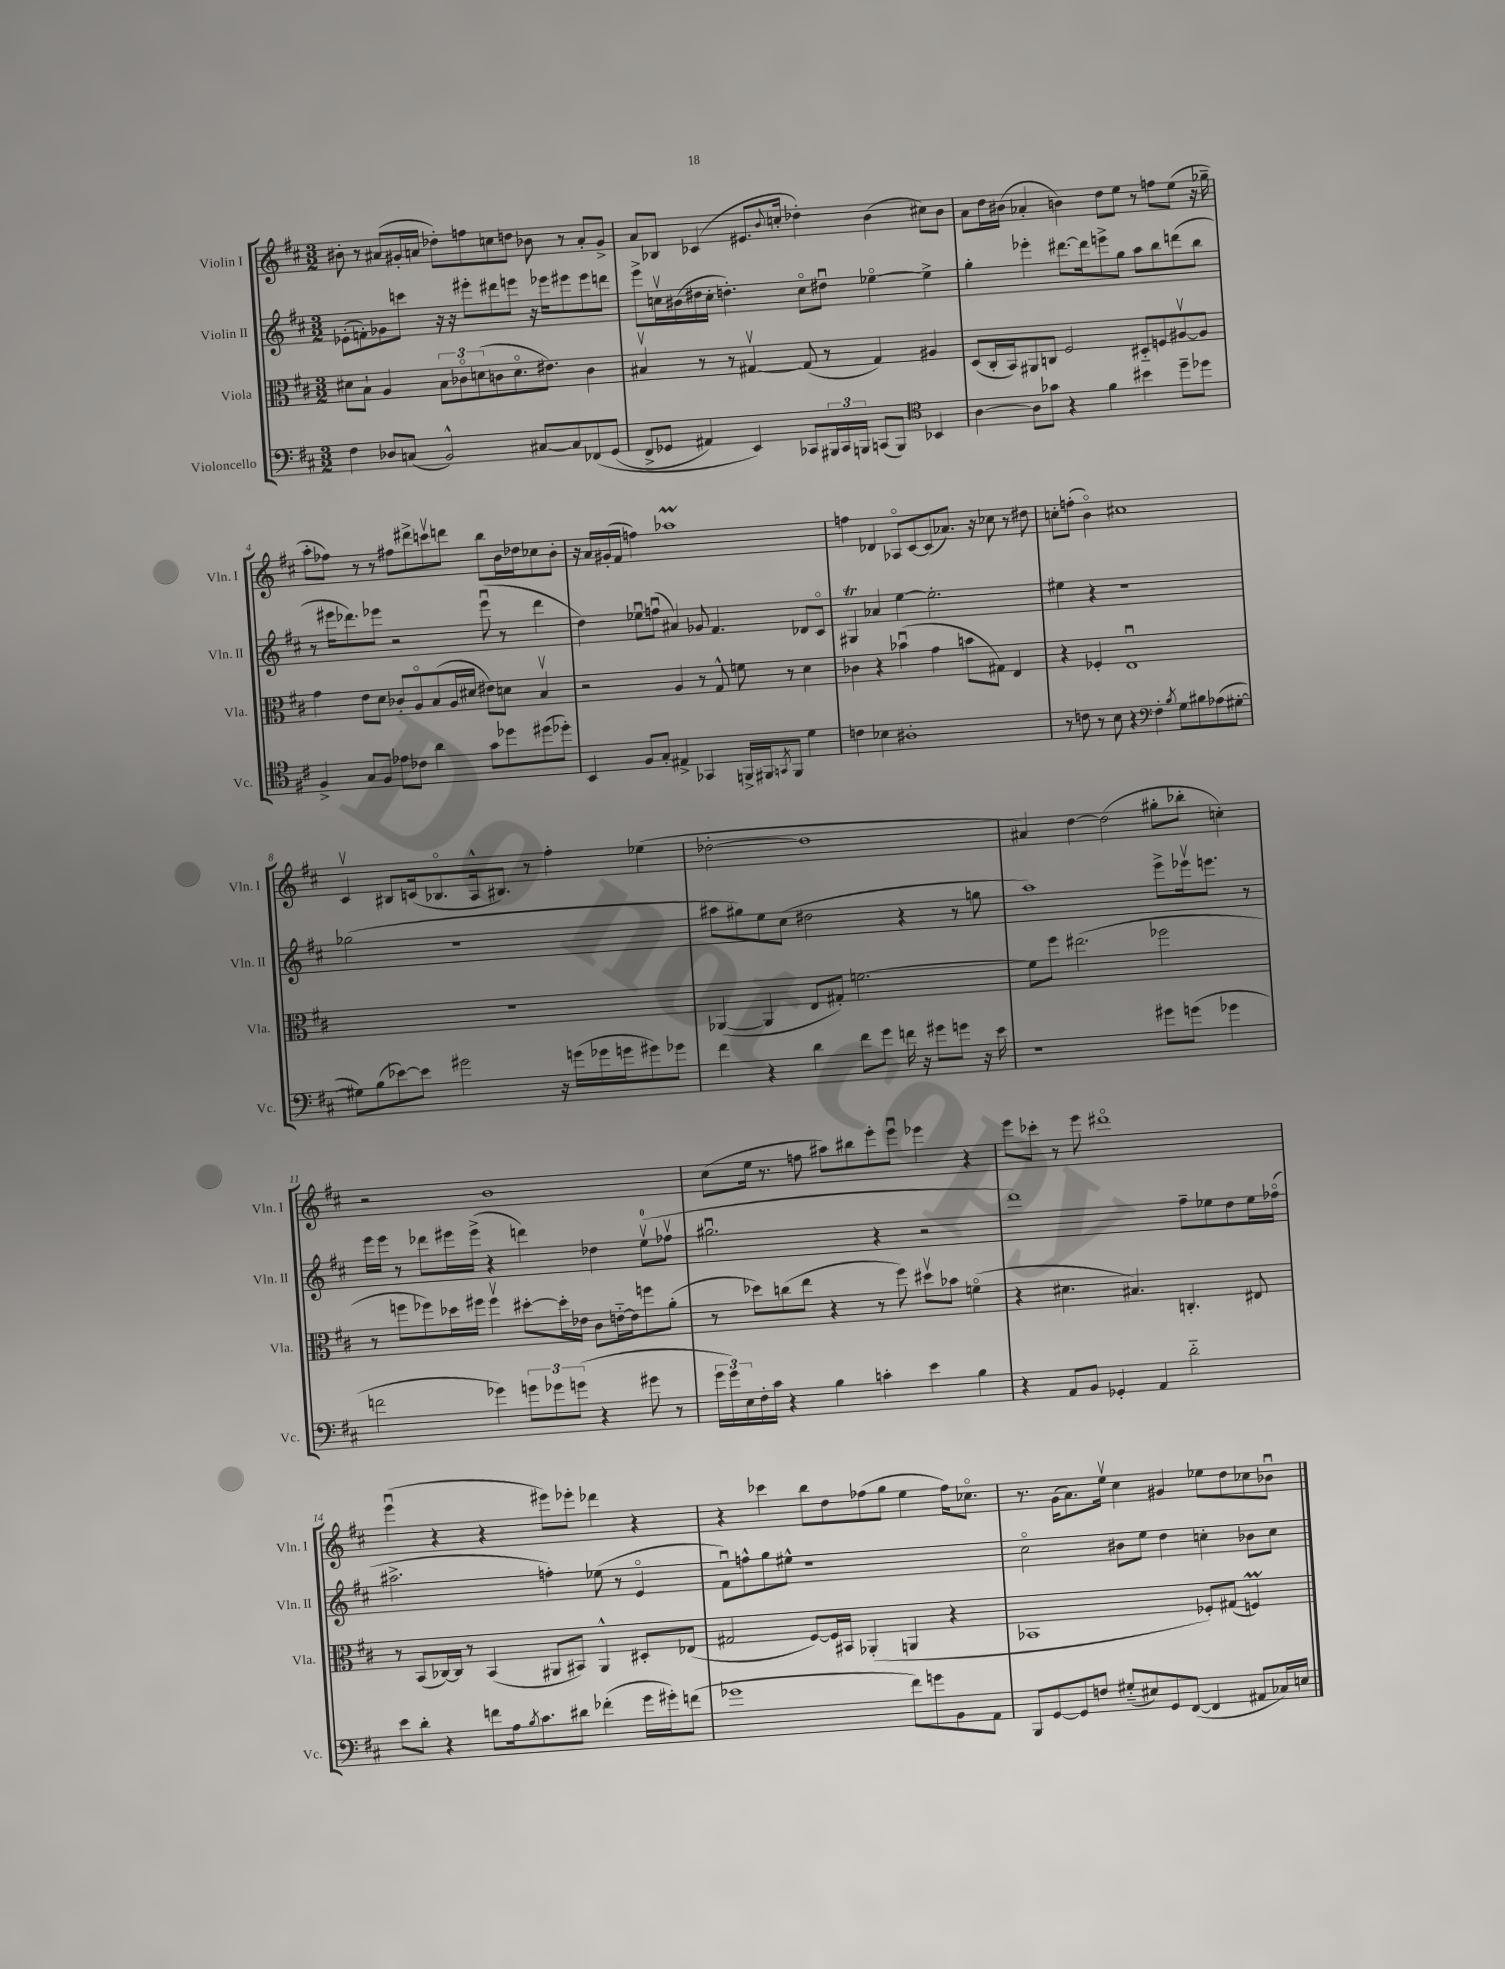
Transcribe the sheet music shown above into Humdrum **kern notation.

**kern	**kern	**kern	**kern
*part4	*part3	*part2	*part1
*staff4	*staff3	*staff2	*staff1
*I"Violoncello	*I"Viola	*I"Violin II	*I"Violin I
*I'Vc.	*I'Vla.	*I'Vln. II	*I'Vln. I
*clefF4	*clefC3	*clefG2	*clefG2
*k[f#c#]	*k[f#c#]	*k[f#c#]	*k[f#c#]
*M3/2	*M3/2	*M3/2	*M3/2
=1	=1	=1	=1
4F#\	8d#X\L	(8e-X'\L	8b#X'\
.	8B`\J	8fn'\)	8r
8D-X/L	4A/	8g-X\	(8a#X/L
(8Cn/J	.	8cccn\J	16g#X'/L
.	.	.	16an/JJ
2BB^^/)	12B\L	16r	8dd-X'\L)
.	.	16r	.
.	12c-X\	.	.
.	.	8eee#X'\L	8ffn\
.	(12dn\	.	.
.	8cn\	8ddd#X\	8ccn\
.	8.d\	8eeen\J	8ddn\J
[8C#X/L	.	16r	8b-X\
.	8.e#X\J)	16eee-X\KL	.
8C#/]	.	8eee#X\	8r
(8FF-X/	4c\	8eee#\	8a'/L
(8GG/J	.	8dddn\J	8g#^/J
=2	=2	=2	=2
8FF#^/L	4B#Xv/	8eee^\L	8a/L
8GG-X/J	.	16ccnv\L	8B-X/J
.	.	(16b#X\	.
4AA#X/)	8r	16dd#X\	(4c-X/
.	.	16cc'\JJ	.
.	8r	4.ddn'\)	.
4EE/)	[4G#Xv/	.	8.e#X/L
.	.	.	8qqb/
.	.	.	16ccn'/Jk
8CC-X/L	(8G#/]	8cc\L	4dd-X'\)
24BBB#X/L	8r	8dd#Xu\J	.
24CC-/	.	.	.
24BBBn/JJ	.	.	.
(8CCn/L	4G#/)	[4ee-X\	(4b\
8BBB/J)	.	.	.
*clefC4	*	*	*
4BB-X/	4A#X/	4ee-^\]	8cc#X\L)
.	.	.	8b\J
=3	=3	=3	=3
[4A\	(8D/L	4gg'\	8a\L
.	16C#'/L	.	16dd\L
.	16BB/J)	.	(16b#X\JJ
8A\L]	8AA#X/	4eee-X'\	4a-X'/
8g-X\J	8Cn/J	.	.
4r	2F#/	[8.ddd#X\L	4bn\)
.	.	16ddd#\k]	.
4f#\	.	8eeen^\	8dd\L
.	.	8gg\J	8ee\J
4b#X\	8D#X/L	8aa\L	8r
.	8Fn/	8bb\	8ffn\L
8dd~\L	[8A#Xv/	(8dddn\	(8ee\J
8dd-X\J	8A#/J]	8bb\J	16r
.	.	.	16gg-X~\
!!LO:LB:g=z
=4	=4	=4	=4
4F#^/	4g\	8r	8aa'\L
.	.	16eee#X\KL	8ff-X\J)
.	.	8.ddd-X\)	.
8G/L	8e\L	.	8r
8F#/J	8d\J	8eee-X\J	8r
8e-X\L	8c-X'/L	2r	8ff#X\L
8c-X\J	8A/	.	8ddd#X^\
4a\	(8B/	.	8cccnv\
.	16A/L	.	8dddn\J
.	16d#X/JJ	.	.
8g\L	8e#X\L)	(8eee-u\	8bb\L
8dd-X\	8dn\J	8r	16b\L
.	.	.	16dd-X\J
(8dd#X\	4Bv/	4ddd-\	8cc-X\
8dd-X'\J)	.	.	8b'\J
=5	=5	=5	=5
4BB/	2r	4dd\)	16r
.	.	.	16a/LL
.	.	.	(16g#X'/
.	.	.	16f#/JJ
8F#/L	.	8ee-Xu\L	4ffn\)
8G'/J	.	(8ffnu\J	.
4E#X^/	4A/	4a#X/)	1aa-XM
4GG-X/	8r	8g-X/	.
.	8G^^/	4.f#/	.
16FFn^/LL	8fn\	.	.
16FF#X/J	.	.	.
8qGGn/	.	.	.
8FF#/J	8r	.	.
4d\	4d\	8d-X/L	.
.	.	8c#/J	.
=6	=6	=6	=6
4cn\	4c-X\	4G#Xt/	4ffn\
4B-X\	4r	4a-X/	4d-X/
1A#X'	(4b-Xu\	[4ee\	8A-X/L
.	.	.	[8c#/
.	4g\	2.ee'\]	(8c#/]
.	.	.	8.a-X/J)
.	8bn\L	.	.
.	.	.	16r
.	8G#X\J)	.	8cc-X\
.	4E/	.	8r
.	.	.	8dd#X\
=7	=7	=7	=7
8r	4r	4ee#X\	8ccn'\L
8cn\	.	.	(8ffn'\J
8r	4F-X'/	4r	4b\)
8B\	.	.	.
4r	1Eu	1r	1cc#X
*clefF4	*	*	*
4F#'\	.	.	.
8qB/	.	.	.
8G\L	.	.	.
8B#X\	.	.	.
(8A-X\	.	.	.
[8G#X'\J	.	.	.
!!LO:LB:g=z
=8	=8	=8	=8
8G#X\L])	1.r	(2gg-X\	4c#v/
(8B\	.	.	.
[8e-X\)	.	.	8B#X/L
8e-\J]	.	.	(16cn/k
.	.	.	8.B-X/
2g#X\	.	1r	.
.	.	.	16A^^/k
.	.	.	8.B#X/J)
.	.	.	8r
16r	.	.	4ff#'\
(16gn\LL	.	.	.
16g-X\	.	.	.
16gn\J	.	.	.
8g#X\)	.	.	(4ee-X\
8g-X\J	.	.	.
=9	=9	=9	=9
4f#\	([4AA-X/	8aa#X\L	[2dd-X'\
.	.	8gg#X\)	.
4r	4AA-/]	8ee\	.
.	.	(8cc#\J	.
4d\	8E/L	2dd#X\	1dd-]
.	8G#X'/J)	.	.
8f#\L	[2.fn\	.	.
8g\J	.	.	.
16fn\	.	4r	.
16r	.	.	.
8g#X\L	.	.	.
8gn\J	.	8r	.
16r	.	8ggn\	.
16e\	.	.	.
=10	=10	=10	=10
1r	8f\L]	1aa)	4a#X/)
.	8ff#\J	.	.
.	(2.ee#X\	.	[4dd\
.	.	.	(2dd\]
8g#X\L	2ff-X\	8eee^\L	8gg#X'\L
(8gn\J	.	16eee-Xv\k	8bb-X'\J
.	.	8.eeen\J	.
4g-X\	.	.	4ccn'\)
.	.	8r	.
!!LO:LB:g=z
=11	=11	=11	=11
2fn\	8r	16eee\LL	2r
.	.	16eee\JJ	.
.	8ffn\L	8r	.
.	8ff-X\)	8ddd-X\L	.
.	16dd-X\L	16eee#X\L	.
.	16ff#X\JJ	(16eee#^\JJ	.
4g-X\)	4ff#v\	4r	1b
12gn\L	[8dd#X'\L	4dddn\)	.
12g-X\	.	.	.
.	16dd#'\L]	.	.
(12gn\J	.	.	.
.	16e-X\JJ	.	.
4r	8c#\L	4dd-X\	.
.	[16en\L	.	.
.	16e\J]	.	.
8g#X\	8ffn\	(8eev\L	.
8r	(8a'\J	8ff-Xv\J	.
=12	=12	=12	=12
24g\LL	8r	2.gg#Xu\	(8cc#\L
24g\)	.	.	.
24E\	.	.	.
16F#'\	8dd-X\L)	.	16ee\Jk
16c#\JJ	.	.	8.r
4r	(8ccn\	.	.
.	8ee\J	.	8ffn\
4B\	4r	.	8aa#X\L)
.	.	.	8bb#X\
4cn'\	8r	4r	8eee'\
.	8ff#\)	.	8eeeu\J
4e\	8dd#Xv\L	2r	4eee-X\
.	8b-X\J	.	.
4B\	(4fn\	.	4r
=13	=13	=13	=13
4r	4r	1ddd)	8eee\L
.	.	.	8ccc-X'\J
8AA/L	4.d#X\	.	8r
8BB/J	.	.	8eee\
4GG-X'/	.	.	1ddd#X
.	4.B#X/)	.	.
4AA/	.	.	.
2d\	4.Cn'/	8ff#~\L	.
.	.	8ee-X\	.
.	.	8dd\	.
.	8E#X/	16ee-\L	.
.	.	(16ff-X\JJ	.
!!LO:LB:g=z
=14	=14	=14	=14
8e\L	8r	2.aa#X^\	(4eeeu\
8d'\J	(8BB/L	.	.
4r	[16C-X/L)	.	4r
.	16C-/JJ]	.	.
.	8r	.	.
8fn\L	(4BB/	.	4r
16A\k	.	.	.
8qB/	.	.	.
8.c#\	.	.	.
.	8AA#X/L	4ffn'\)	8eee#X\L)
8d#X\J	8BB#X/J)	.	8eee-X'\J
(4f-X'\	4AA#^^/	(8ee-X\	4ddd-X\
.	.	8r	.
16g\LL	8D#X'/L	4e/	4r
16g#X'\J)	.	.	.
(8fn\J	(8E-X/J	.	.
=15	=15	=15	=15
1g-X	2G#X/	8f#u\L)	4r
.	.	8ffn^^\	.
.	.	8gg\	4ccc-X\
.	.	8ee#X^^\J	.
.	[8F#/L)	1r	8bb\L
.	16F#/L]	.	8dd\
.	16BB#X/JJ	.	.
.	(4AA-X'/	.	(8ff-X\
.	.	.	8gg\J
8f#\L)	4AAn/	.	4ee\
8gn\	.	.	.
8BB\	4r	.	16ff-\KL)
.	.	.	8.cc-X\J
8AA\J	.	.	.
=16	=16	=16	=16
8BBB/L	1BB-X	2cc#\	8.r
[8GG/	.	.	.
.	.	.	(16g\KL
8GG/]	.	.	8.a\)
8Fn/J	.	.	.
.	.	.	16eev\Jk
(8G#X/L	.	8b#X\L	4cc#\
8E#X/)	.	8ee\J	.
8GG/	.	4dd\	4g#X/
([8FF#/J	.	.	.
4FF#/]	8F-X'/L)	4ccn'\	8ee-X\L
.	(8G#X/J	.	8dd\
8AA#X/L	4FnM/)	8b-X\L	8cc-X\
16C-X/L)	.	8cc\J	8b-Xu\J
16En/JJ	.	.	.
==	==	==	==
*-	*-	*-	*-
